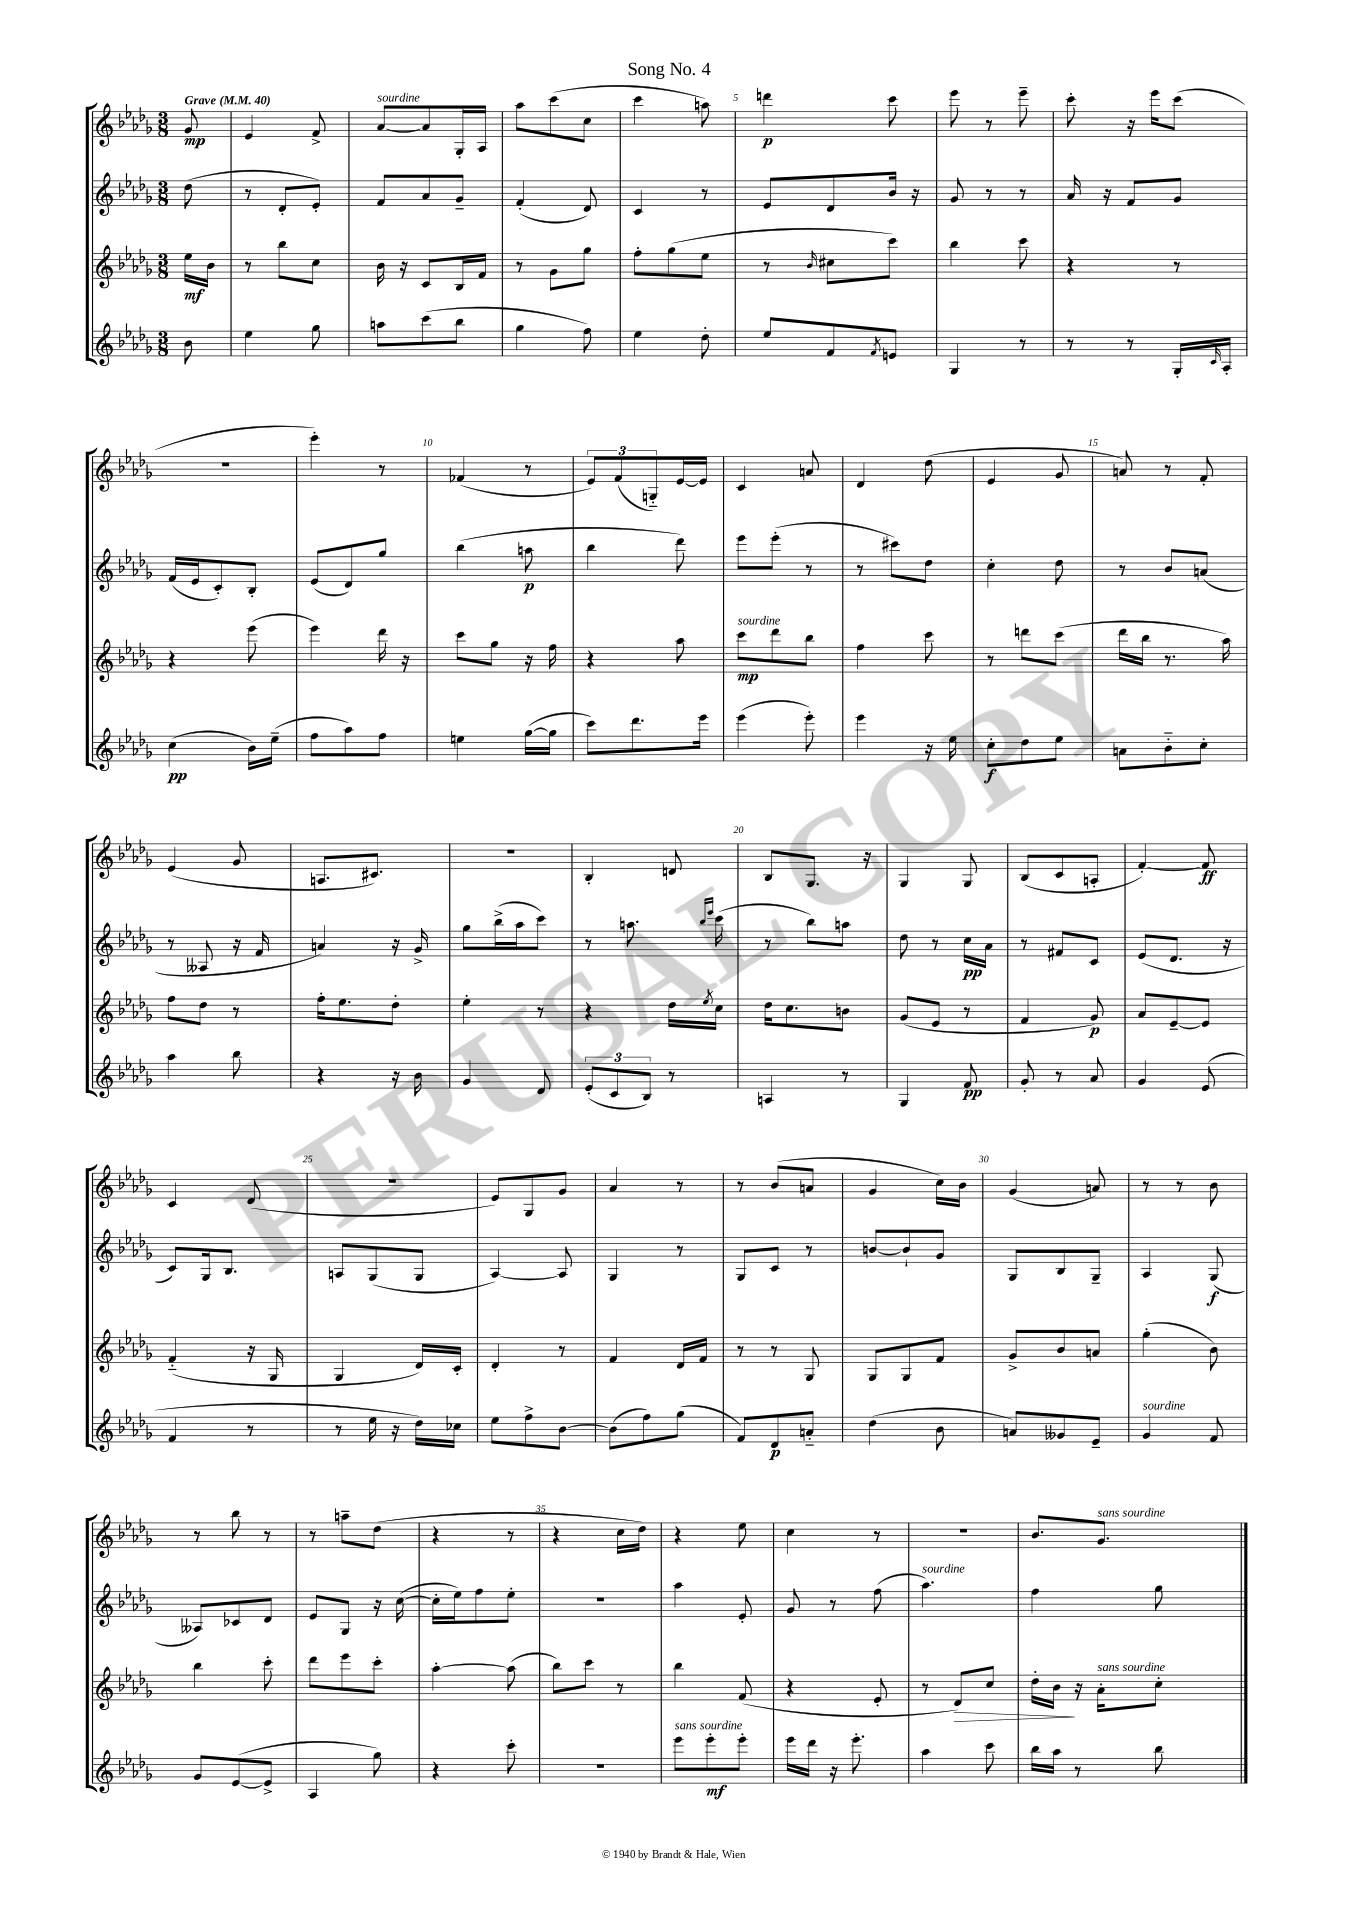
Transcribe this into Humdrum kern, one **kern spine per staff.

**kern	**kern	**kern	**kern
*staff4	*staff3	*staff2	*staff1
*clefG2	*clefG2	*clefG2	*clefG2
*k[b-e-a-d-g-]	*k[b-e-a-d-g-]	*k[b-e-a-d-g-]	*k[b-e-a-d-g-]
*M3/8	*M3/8	*M3/8	*M3/8
*MM40	*MM40	*MM40	*MM40
8b-	16ee-	(8dd-	8g-
.	16b-	.	.
=	=	=	=
4ee-	8r	8r	4e-
.	8bb-	8d-'	.
8gg-	8cc	8e-')	8f^
=	=	=	=
8aa	16b-	8f	[8a-
.	16r	.	.
(8ccc	8c	8a-	8a-]
8bb-	16B-	8g-~	16G-'
.	16f	.	16A-
=	=	=	=
4gg-	8r	(4f'	8aa-
.	8g-	.	(8ccc
8ff)	8gg-	8d-)	8cc
=	=	=	=
4ee-	8ff'	4c	4ccc
.	(8gg-	.	.
8dd-'	8ee-	8r	8aa)
=	=	=	=
8ee-	8r	8e-	4ddd
.	16qqb-	.	.
8f	8cc#	8d-	.
8qf	.	.	.
8e	8ccc)	16b-	8ccc
.	.	16r	.
=	=	=	=
4G-	4bb-	8g-	8eee-
.	.	8r	8r
8r	8ccc	8r	8eee-~
=	=	=	=
8r	4r	16a-	8ccc'
.	.	16r	.
8r	.	8f	16r
.	.	.	16eee-
16G-'	8r	8g-	(8ccc
16qqc	.	.	.
16A-'	.	.	.
=	=	=	=
(4cc	4r	(16f	4.r
.	.	16e-	.
.	.	8c')	.
16b-)	(8eee-	8B-'	.
(16ee-~	.	.	.
=	=	=	=
8ff	4eee-)	(8e-	4eee-')
8aa-)	.	8d-)	.
8ff	16ddd-	8gg-	8r
.	16r	.	.
=	=	=	=
4ee	8ccc	(4bb-	(4f-
.	8gg-	.	.
([16gg-	16r	8aa	8r
16gg-]	16ff	.	.
=	=	=	=
8ccc)	4r	4bb-	12e-)
.	.	.	(12f
8.ddd-	.	.	.
.	.	.	12G'~)
.	8aa-	8ddd-)	[16e-
16eee-	.	.	16e-]
=	=	=	=
(4eee-	8ccc	8eee-	4c
.	8ddd-	(8eee-'	.
8eee-')	8bb-	8r	8a
=	=	=	=
4eee-	4ff	8r	4d-
.	.	8ccc#)	.
16r	8ccc	8dd-	(8dd-
16ee-	.	.	.
=	=	=	=
8cc'	8r	4cc'	4e-
8dd-	8ddd	.	.
8ee-	(8ccc	8dd-	8g-
=	=	=	=
8a	16ddd-	8r	8a)
.	16bb-	.	.
8b-'~	8.r	8b-	8r
8cc'	.	(8a	8f'
.	16aa-)	.	.
=	=	=	=
4aa-	8ff	8r	(4e-
.	8dd-	8A--	.
8bb-	8r	16r	8g-
.	.	16f	.
=	=	=	=
4r	16ff'	4a)	8.A
.	8.ee-	.	.
.	.	.	8.c#)
16r	8dd-'	16r	.
16b-	.	16g-^	.
=	=	=	=
4g-	4ee-'	8gg-	4.r
.	.	(16bb-^	.
.	.	16aa-	.
8d-	8r	8ccc)	.
=	=	=	=
(12e-'	4r	8r	4B-'
12c	.	.	.
.	.	8.aa	.
12B-)	.	.	.
8r	16dd-	.	8d
.	.	16qqbb-	.
.	8qee-	16qqeee-	.
.	16cc	(16ccc	.
=	=	=	=
4A	16dd-	8r	8B-
.	8.cc	.	.
.	.	8bb-)	8.G-
8r	8b	8aa	.
.	.	.	16r
=	=	=	=
4G-	(8g-	8dd-	4G-
.	8e-	8r	.
8f	8r	16cc	8G-
.	.	16a-	.
=	=	=	=
8g-'	4f	8r	(8B-
8r	.	8f#	8c
8a-	8g-)	8c	8A'
=	=	=	=
4g-	8a-	(8e-	[4f')
.	[8e-~	8.d-	.
(8e-	8e-]	.	8f]
.	.	16r	.
=	=	=	=
4f	(4f'~	8c)	4c
.	.	16G-	.
.	.	8.B-	.
8r	16r	.	(8d-
.	16G-	.	.
=	=	=	=
8r	4G-	8A	4.r
16ee-	.	(8G-	.
16r	.	.	.
16dd-)	16d-)	8G-	.
16cc-	16c'	.	.
=	=	=	=
8ee-	4d-'	[4A-)	8e-)
8ff^	.	.	8G-
[8b-	8r	8A-]	8g-
=	=	=	=
(8b-]	4f	4G-	4a-
8ff)	.	.	.
(8gg-	16d-	8r	8r
.	16f	.	.
=	=	=	=
8f)	8r	8G-	8r
8d-	8r	8c	(8b-
8a'~	8G-	8r	8a
=	=	=	=
(4dd-	8G-	[8b	4g-
.	8G-	8b`]	.
8b-	8f	8g-	16cc)
.	.	.	16b-
=	=	=	=
8a)	8g-^	8G-	(4g-
8g--	8b-	8B-	.
8e-~	8a	8G-~	8a)
=	=	=	=
4g-	(4gg-'	4A-	8r
.	.	.	8r
8f	8b-)	(8G-	8b-
=	=	=	=
8g-	4bb-	8A--)	8r
([8e-	.	8c-	8bb-
8e-^]	8ccc'	8d-	8r
=	=	=	=
4A-	8ddd-	8e-	8r
.	8eee-	8G-	8aa~
8gg-)	8ccc'	16r	(8dd-
.	.	([16cc	.
=	=	=	=
4r	[4aa-'	16cc']	4r
.	.	16ee-)	.
.	.	8ff	.
8ccc'	(8aa-]	8ee-'	8r
=	=	=	=
4.r	8bb-)	4.r	4r
.	8ccc	.	.
.	8r	.	16cc
.	.	.	16dd-)
=	=	=	=
8eee-	4bb-	4aa-	4r
8eee-'	.	.	.
8eee-'	(8f	8e-'	8ee-
=	=	=	=
16eee-	4r	8g-	4cc
16ddd-	.	.	.
16r	.	8r	.
8.eee-'	.	.	.
.	8e-'	(8ff	8r
=	=	=	=
4aa-	8r	4.aa-)	4.r
.	8d-)	.	.
8ccc	8cc	.	.
=	=	=	=
16bb-	16dd-'	4ff	8.b-
16aa-	16b-	.	.
8r	16r	.	.
.	16a-'	.	8.g-
8bb-	8cc'	8gg-	.
==	==	==	==
*-	*-	*-	*-
